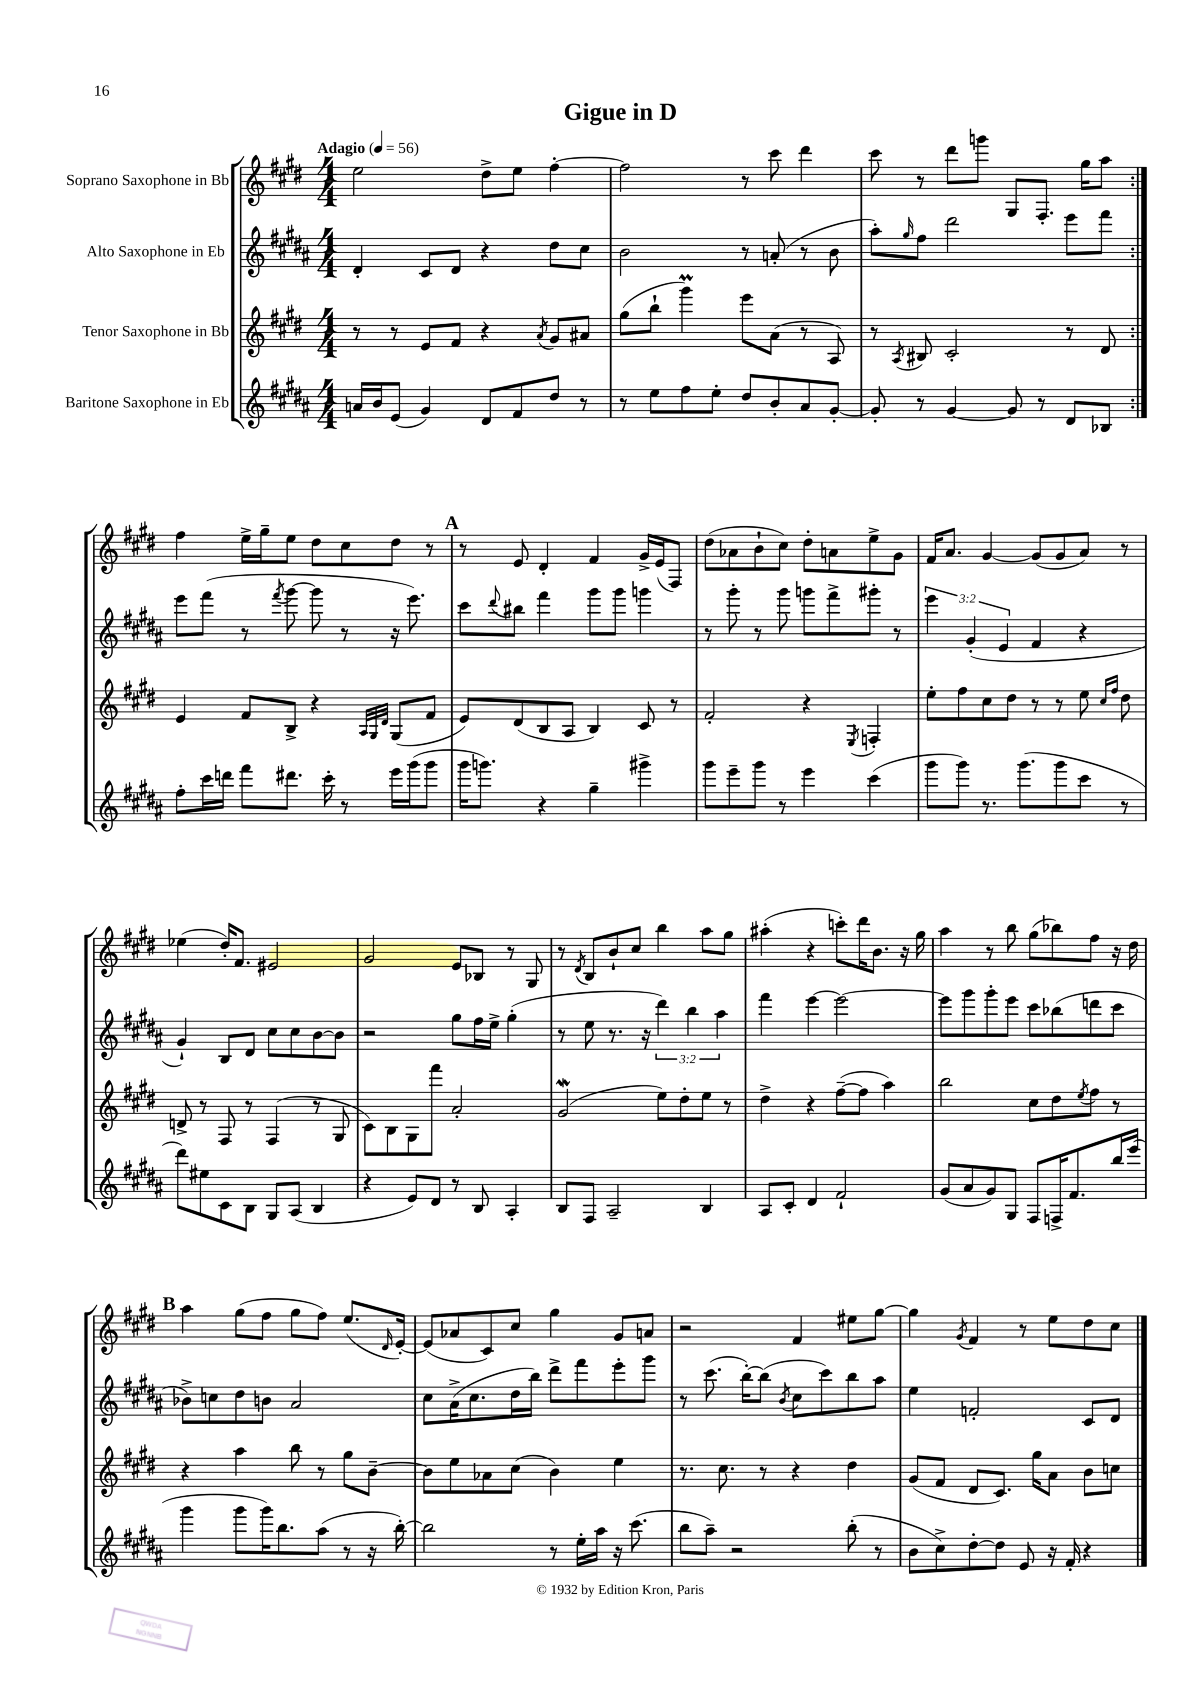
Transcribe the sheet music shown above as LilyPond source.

\header { title = "Gigue in D" }
<<
\new StaffGroup <<
\new Staff = "s0" \with { instrumentName = "Soprano Saxophone in Bb" } {
    \clef treble \key e \major \numericTimeSignature \time 4/4 \tempo "Adagio" 4 = 56
    \repeat volta 2 { e''2 dis''8-> e''8 fis''4~-. |
    fis''2 r8 cis'''8 dis'''4 |
    cis'''8 r8 dis'''8 g'''8 gis8 fis8.-. gis''16 a''8 | }
    fis''4 e''16-> gis''16-- e''8 dis''8 cis''8 dis''8 r8 |
    \mark \markup { \bold "A" } r8 e'8 dis'4-. fis'4 gis'16-> e'16( fis8) |
    dis''8( aes'8 b'8-! cis''8) dis''8-. a'8 e''8-> gis'8 |
    fis'16 a'8. gis'4~ gis'8( gis'8 a'8) r8 |
    ees''4( dis''16-.) fis'8. eis'2 |
    gis'2 e'8 bes8 r8 gis8 |
    r8 \acciaccatura { dis'8 } b8 b'8-! cis''8 b''4 a''8 gis''8 |
    ais''4-.( r4 c'''8-.) dis'''16 b'8. r16 gis''16 |
    a''4 r8 b''8 gis''8( bes''8) fis''8 r16 dis''16 |
    \mark \markup { \bold "B" } a''4 gis''8( fis''8 gis''8 fis''8) e''8.( \grace { dis'16 } e'16~-.) |
    e'8( aes'8 cis'8) cis''8 gis''4 gis'8 a'8 |
    r2 fis'4 eis''8 gis''8~ |
    gis''4 \acciaccatura { gis'8 } fis'4 r8 e''8 dis''8 cis''8 \bar "|." |
}
\new Staff = "s1" \with { instrumentName = "Alto Saxophone in Eb" } {
    \clef treble \key b \major \numericTimeSignature \time 4/4 \override Staff.TupletNumber.text = #tuplet-number::calc-fraction-text
    \repeat volta 2 { dis'4-. cis'8 dis'8 r4 dis''8 cis''8 |
    b'2 r8 a'8-.( r8 b'8 |
    ais''8-.) \grace { gis''16 } fis''8 dis'''2 e'''8 fis'''8 | }
    e'''8 fis'''8( r8 \acciaccatura { fis'''8 } gis'''8~ gis'''8 r8 r16 e'''8.) |
    \mark \markup { \bold "A" } cis'''8 \appoggiatura { dis'''8 } bis''8 fis'''4 gis'''8 gis'''8 g'''4 |
    r8 gis'''8-. r8 gis'''8 g'''8 fis'''8-> gis'''8-. r8 |
    \tuplet 3/2 { e'''4 gis'4-.( e'4 } fis'4 r4 |
    gis'4-!) b8 dis'8 cis''8 cis''8 b'8~ b'8 |
    r2 gis''8 fis''16 e''16-> gis''4-.( |
    r8 e''8 r8. r16 \tuplet 3/2 { dis'''4) b''4 ais''4 } |
    fis'''4 e'''4~ e'''2~ |
    e'''8 gis'''8 gis'''8-. e'''8 cis'''8 bes''8( d'''8 cis'''8 |
    \mark \markup { \bold "B" } bes'8->) c''8 dis''8 b'8 ais'2 |
    cis''8 ais'16->( cis''8. dis''16 b''16) dis'''8-> fis'''8 e'''8-. gis'''8 |
    r8 cis'''8.( b''16~-.) b''8( \acciaccatura { b'8 } cis''8 cis'''8) b''8 ais''8 |
    e''4 f'2-. cis'8 dis'8 \bar "|." |
}
\new Staff = "s2" \with { instrumentName = "Tenor Saxophone in Bb" } {
    \clef treble \key e \major \numericTimeSignature \time 4/4
    \repeat volta 2 { r8 r8 e'8 fis'8 r4 \acciaccatura { a'8 } gis'8 ais'8 |
    gis''8( b''8-! gis'''4\prall) e'''8 a'8( r8 a8) |
    r8 \acciaccatura { a8 } bis8 cis'2-. r8 dis'8 | }
    e'4 fis'8 b8-> r4 \grace { a32 gis32 dis'32 } gis8( fis'8 |
    \mark \markup { \bold "A" } e'8) dis'8( b8 a8 b4) cis'8 r8 |
    fis'2-. r4 \acciaccatura { e8 } f4-. |
    e''8-. fis''8 cis''8 dis''8 r8 r8 e''8 \grace { cis''16 fis''16 } dis''8 |
    d'8-> r8 fis8 r8 fis4( r8 gis8 |
    cis'8) b8 gis8 fis'''8 a'2-. |
    gis'2\mordent( e''8) dis''8-. e''8 r8 |
    dis''4-> r4 fis''8~--( fis''8 a''4) |
    b''2 cis''8 dis''8 \acciaccatura { e''8 } fis''8 r8 |
    \mark \markup { \bold "B" } r4 a''4 b''8 r8 gis''8 b'8~-- |
    b'8 e''8 aes'8 cis''8( b'4) e''4 |
    r8. cis''8. r8 r4 dis''4 |
    gis'8( fis'8 dis'8 cis'8.) gis''16 a'8 b'8 c''8 \bar "|." |
}
\new Staff = "s3" \with { instrumentName = "Baritone Saxophone in Eb" } {
    \clef treble \key b \major \numericTimeSignature \time 4/4
    \repeat volta 2 { a'16 b'16 e'8( gis'4) dis'8 fis'8 dis''8 r8 |
    r8 e''8 fis''8 e''8-. dis''8 b'8-. ais'8 gis'8~-. |
    gis'8-. r8 gis'4~ gis'8 r8 dis'8 bes8 | }
    fis''8-. cis'''16 d'''16 fis'''8 dis'''8. cis'''16-. r8 e'''16 gis'''16( gis'''8 |
    \mark \markup { \bold "A" } gis'''16 g'''8.) r4 gis''4-- gis'''4-> |
    gis'''8 e'''8-- gis'''8 r8 e'''4 cis'''4( |
    gis'''8 gis'''8) r8. gis'''8.( gis'''8 cis'''8 r8 |
    dis'''8) eis''8 cis'8 b8 gis8 ais8( b4 |
    r4 e'8) dis'8 r8 b8 ais4-. |
    b8 fis8 ais2-- b4 |
    ais8 cis'8-. dis'4 fis'2-! |
    gis'8( ais'8 gis'8) gis8 fis8 f16-> fis'8. b''16 e'''16( |
    \mark \markup { \bold "B" } gis'''4 gis'''8 gis'''16) b''8. ais''8( r8 r16 b''16~-.) |
    b''2 r8 e''16-. ais''16 r16 cis'''8.( |
    b''8 ais''8--) r2 b''8-.( r8 |
    b'8 cis''8->) dis''8~-. dis''8 e'8 r16 fis'16-. r4 \bar "|." |
}
>>
>>
\layout { \context { \Score \remove "Bar_number_engraver" } }
